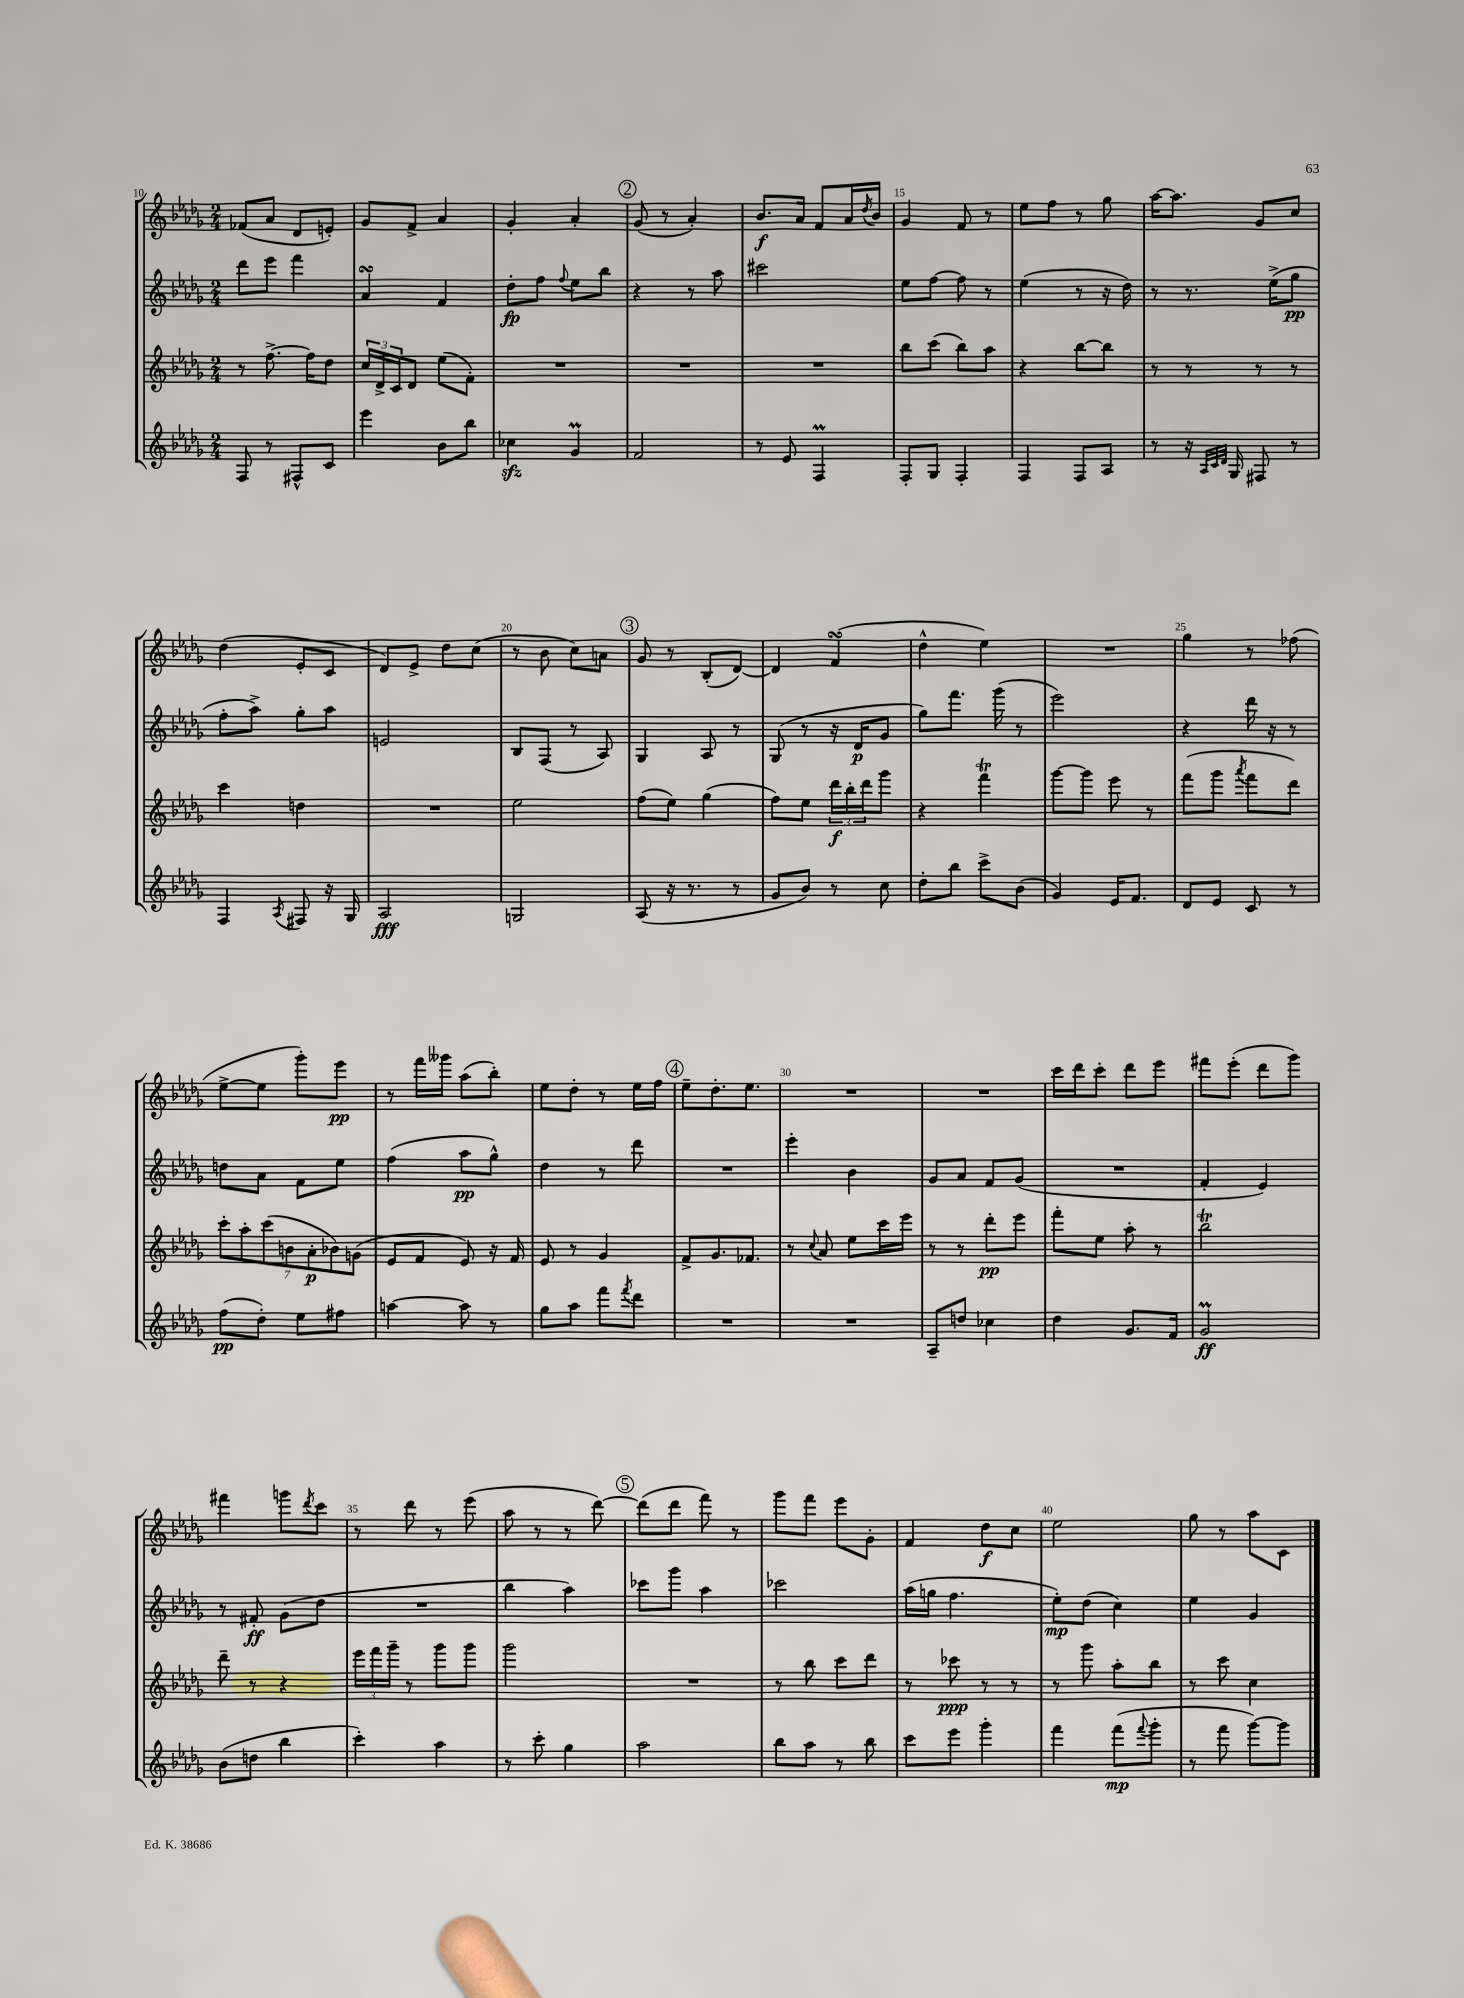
<<
\new StaffGroup <<
\new Staff = "s0" {
    \clef treble \key des \major \numericTimeSignature \time 2/4
    fes'8( aes'8 des'8 e'8-.) |
    ges'8 f'8-> aes'4 |
    ges'4-. aes'4-. |
    \mark \markup { \circle "2" } ges'8( r8 aes'4-.) |
    bes'8.\f aes'16 f'8 aes'16 \acciaccatura { des''8 } bes'16 |
    ges'4 f'8 r8 |
    ees''8 f''8 r8 ges''8 |
    aes''16~ aes''8. ges'8 c''8 |
    des''4( ees'8-. c'8 |
    des'8) ees'8-> des''8 c''8( |
    r8 bes'8 c''8) a'8 |
    \mark \markup { \circle "3" } ges'8 r8 bes8-.( des'8~) |
    des'4 f'4\turn( |
    des''4-^ ees''4) |
    R2 |
    ges''4 r8 fes''8( |
    ees''8~-> ees''8 ges'''8-.) ees'''8\pp |
    r8 f'''16 geses'''16 aes''8( bes''8-.) |
    ees''8 des''8-. r8 ees''16 f''16 |
    \mark \markup { \circle "4" } ees''8-- des''8.-. ees''8. |
    R2 |
    R2 |
    c'''16 des'''16 c'''8-. des'''8 ees'''8 |
    fis'''8 ees'''8-.( des'''8 ges'''8) |
    fis'''4 g'''8 \acciaccatura { des'''8 } c'''8 |
    r8 des'''8 r8 ees'''8( |
    aes''8 r8 r8 des'''8~) |
    \mark \markup { \circle "5" } des'''8( des'''8 f'''8) r8 |
    ges'''8 f'''8 ees'''8 ges'8-. |
    f'4 des''8\f c''8 |
    ees''2 |
    ges''8 r8 aes''8 c'8 \bar "|." |
}
\new Staff = "s1" {
    \clef treble \key des \major \numericTimeSignature \time 2/4
    des'''8 ees'''8 f'''4 |
    aes'4\turn f'4 |
    des''8-.\fp f''8 \appoggiatura { f''8 } ees''8 bes''8 |
    \mark \markup { \circle "2" } r4 r8 aes''8 |
    cis'''2 |
    ees''8 f''8~ f''8 r8 |
    ees''4( r8 r16 des''16) |
    r8 r8. ees''16->( ges''8\pp |
    f''8-. aes''8->) ges''8-. aes''8 |
    e'2 |
    bes8 f8( r8 aes8) |
    \mark \markup { \circle "3" } ges4 aes8 r8 |
    ges8( r8 r16 des'16\p ges'8 |
    ges''8) f'''8. ges'''16( r8 |
    ees'''2) |
    r4 des'''16 r16 r8 |
    d''8 aes'8 f'8 ees''8 |
    f''4( aes''8\pp ges''8-^) |
    des''4 r8 des'''8 |
    \mark \markup { \circle "4" } R2 |
    ees'''4-. bes'4 |
    ges'8 aes'8 f'8 ges'8( |
    R2 |
    f'4-. ees'4) |
    r8 fis'8-.\ff ges'8( des''8 |
    R2 |
    bes''4 aes''4) |
    \mark \markup { \circle "5" } ces'''8 ges'''8 aes''4 |
    ces'''2 |
    aes''16( g''16 f''4. |
    ees''8-.\mp) des''8( c''4) |
    ees''4 ges'4 \bar "|." |
}
\new Staff = "s2" {
    \clef treble \key des \major \numericTimeSignature \time 2/4
    r8 f''8.~-> f''16 des''8 |
    \tuplet 3/2 { c''16 des'16-> c'16 } des'8 ees''8( f'8-.) |
    R2 |
    \mark \markup { \circle "2" } R2 |
    R2 |
    bes''8 c'''8( bes''8) aes''8 |
    r4 bes''8~ bes''8 |
    r8 r8 r8 r8 |
    c'''4 d''4 |
    R2 |
    ees''2 |
    \mark \markup { \circle "3" } f''8( ees''8) ges''4( |
    f''8) ees''8 \tuplet 3/2 { des'''16\f bes''16-. des'''16 } ges'''8 |
    r4 f'''4\trill |
    ges'''8~ ges'''8 ees'''8 r8 |
    f'''8( ges'''8 \acciaccatura { aes'''8 } f'''8 des'''8) |
    \tuplet 7/4 { c'''8-. aes''8-. c'''8( b'8 aes'8-.\p bes'8) g'8( } |
    ees'8 f'8 ees'8) r16 f'16 |
    ees'8 r8 ges'4 |
    \mark \markup { \circle "4" } f'8-> ges'8. fes'8. |
    r8 \appoggiatura { c''8 } aes'8 ees''8 c'''16 ees'''16 |
    r8 r8 des'''8-.\pp ees'''8 |
    f'''8-. ees''8 aes''8-. r8 |
    bes''2\trill |
    des'''8-- r8 r4 |
    \tuplet 3/2 { ees'''16 f'''16 ges'''16-- } r8 ges'''8 ges'''8 |
    ges'''2 |
    \mark \markup { \circle "5" } R2 |
    r8 bes''8 c'''8 des'''8 |
    r8 ces'''8\ppp r8 r8 |
    r8 ges'''8 aes''8-. bes''8 |
    r8 c'''8 c''4 \bar "|." |
}
\new Staff = "s3" {
    \clef treble \key des \major \numericTimeSignature \time 2/4
    f8 r8 fis8-^ c'8 |
    ees'''4 bes'8 bes''8 |
    ces''4\sfz ges'4\prall |
    \mark \markup { \circle "2" } f'2 |
    r8 ees'8 f4\prall |
    f8-. ges8 f4-. |
    f4 f8 aes8 |
    r8 r16 \grace { aes32 c'32 des'32 } ges16 fis8 r8 |
    f4 \acciaccatura { aes8 } fis8 r16 ges16 |
    aes2\fff |
    g2 |
    \mark \markup { \circle "3" } aes8( r16 r8. r8 |
    ges'8 bes'8) r8 c''8 |
    des''8-. bes''8 c'''8-> bes'8( |
    ges'4) ees'16 f'8. |
    des'8 ees'8 c'8 r8 |
    f''8\pp( des''8-.) ees''8 fis''8 |
    a''4~ a''8 r8 |
    ges''8 aes''8 f'''8 \acciaccatura { f'''8 } des'''8 |
    \mark \markup { \circle "4" } R2 |
    R2 |
    aes8-- d''8 ces''4 |
    des''4 ges'8. f'16 |
    ges'2\prall\ff |
    bes'8( d''8 bes''4 |
    c'''4-.) aes''4 |
    r8 c'''8-. ges''4 |
    \mark \markup { \circle "5" } aes''2 |
    bes''8 aes''8 r8 bes''8 |
    c'''8 ees'''8 ges'''4-. |
    f'''4 f'''8\mp( \appoggiatura { f'''8 } ges'''8-. |
    r8 f'''8 ges'''8~) ges'''8 \bar "|." |
}
>>
>>
\layout { \context { \Score currentBarNumber = #10 \override BarNumber.break-visibility = ##(#f #t #t) barNumberVisibility = #(every-nth-bar-number-visible 5) } }
